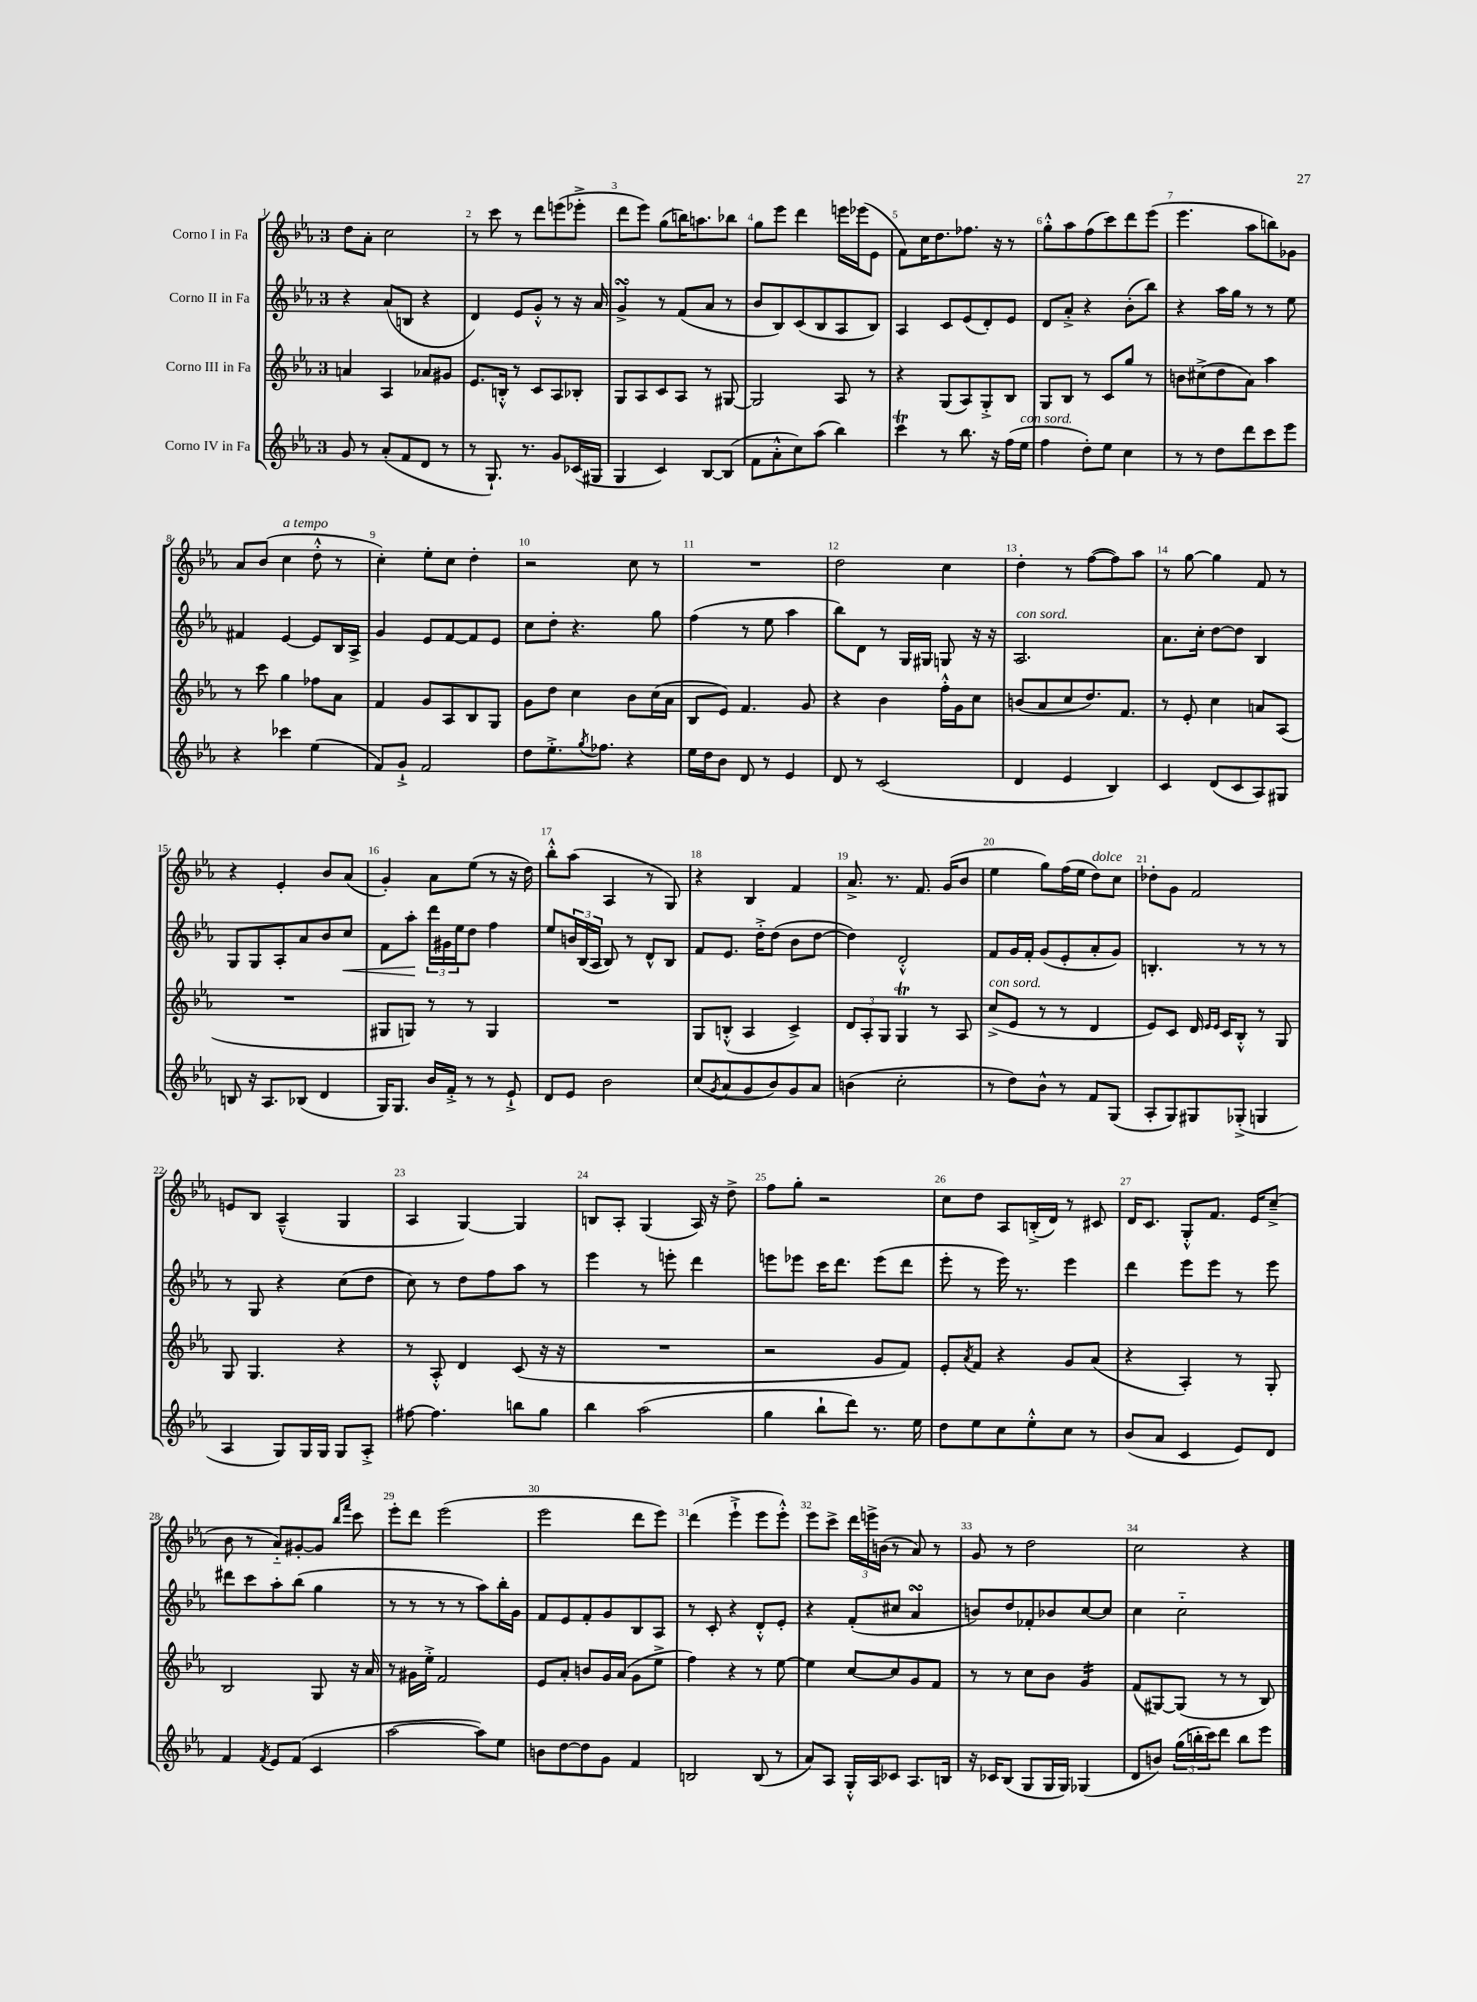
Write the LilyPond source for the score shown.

<<
\new StaffGroup <<
\new Staff = "s0" \with { instrumentName = "Corno I in Fa" } {
    \clef treble \key ees \major \once \override Staff.TimeSignature.style = #'single-digit \time 3/4
    d''8 aes'8-. c''2 |
    r8 c'''8 r8 d'''8 e'''8( ees'''8-.-> |
    d'''8 ees'''8) g''8( b''16) a''8. bes''8 |
    g''8 ees'''8 d'''4 e'''16 ees'''16( ees'8 |
    f'8) c''16 d''8. fes''8. r16 r8 |
    g''8-.-^ aes''8 f''8( c'''8) d'''8 ees'''8( |
    ees'''4. aes''8 b''8) ges'8 |
    aes'8 bes'8( c''4^\markup { \italic "a tempo" } d''8-.-^ r8 |
    c''4-.) ees''8-. c''8 d''4-. |
    r2 c''8 r8 |
    R2. |
    d''2 c''4 |
    d''4-. r8 f''8~( f''8) aes''8 |
    r8 g''8~ g''4 f'8 r8 |
    r4 ees'4-. bes'8 aes'8( |
    g'4-.) aes'8 ees''8( r8 r16 d''16) |
    bes''8-.-^ aes''8( aes4 r8 g8) |
    r4 bes4 f'4 |
    aes'8.-> r8. f'8. g'16( bes'8 |
    ees''4 g''8) f''16( ees''16 d''8^\markup { \italic "dolce" }) c''8 |
    des''8-. g'8 f'2 |
    e'8 bes8 aes4---^( g4 |
    aes4 g4~) g4 |
    b8 aes8-. g4( aes16) r16 d''8-> |
    f''8 g''8-. r2 |
    c''8 d''8 aes8 b16-.->( d'16) r8 cis'8 |
    d'16 c'8. g8-.-^ f'8. ees'16 c''8--->( |
    bes'8 r8 aes'8-_) gis'8~-. gis'8 \grace { bes''16 f'''16 } c'''8 |
    ees'''8-. d'''8 ees'''2( |
    ees'''2 d'''8 ees'''8) |
    d'''4( ees'''4-!-> ees'''8 ees'''8-.-^) |
    ees'''8 c'''8-> \tuplet 3/2 { d'''16 e'''16-> b'16( } r8 aes'8) r8 |
    g'8 r8 d''2 |
    c''2 r4 \bar "|." |
}
\new Staff = "s1" \with { instrumentName = "Corno II in Fa" } {
    \clef treble \key ees \major \once \override Staff.TimeSignature.style = #'single-digit \time 3/4
    r4 aes'8( b8 r4 |
    d'4) ees'8 g'8-.-^ r8 r16 aes'16 |
    g'4->\turn r8 f'8( aes'8 r8 |
    bes'8 bes8) c'8( bes8 aes8 bes8) |
    aes4 c'8 ees'8( d'8-.) ees'8 |
    d'8 aes'8-.-> r4 bes'8-.( bes''8) |
    r4 aes''16 g''16 r8 r8 ees''8 |
    fis'4 ees'4~ ees'8 bes16 aes16-> |
    g'4 ees'8 f'8~ f'8 ees'8 |
    c''8 d''8-. r4. g''8 |
    f''4( r8 ees''8 aes''4 |
    bes''8) d'8 r8 g16 gis16 g8 r16 r16 |
    aes2.^\markup { \italic "con sord." } |
    aes'8. c''16-. d''8~ d''8 bes4 |
    g8 g8 aes8-. aes'8 bes'8 c''8\< |
    f'8 aes''8-.\! \tuplet 3/2 { d'''16 gis'16 ees''16 } d''8 f''4 |
    ees''8 \tuplet 3/2 { b'16 bes16( aes16 } bes8) r8 d'8-^ bes8 |
    f'8 ees'8. d''16-.-> d''8( bes'8 d''8~ |
    d''4) d'2-.-^ |
    f'8 g'16 f'16-. g'8( ees'8-. aes'8-. g'8) |
    b4.-. r8 r8 r8 |
    r8 g8 r4 c''8( d''8 |
    c''8) r8 d''8 f''8 aes''8 r8 |
    ees'''4 r8 e'''8-. d'''4 |
    e'''8 ees'''8 c'''16 d'''8. ees'''8( d'''8 |
    ees'''8-. r8 ees'''16) r8. ees'''4 |
    d'''4 ees'''8 ees'''8 r8 ees'''8 |
    dis'''8 c'''8 aes''8-. bes''8( g''4 |
    r8 r8 r8 r8 aes''8) bes''16-. g'16 |
    f'8 ees'8 f'8-. g'8 bes8 aes8 |
    r8 c'8-. r4 d'8-.-^ ees'8-. |
    r4 f'8-.( cis''8 aes'4\turn |
    b'8) d''8 fes'8-. bes'8 c''8~ c''8 |
    c''4 c''2-_ \bar "|." |
}
\new Staff = "s2" \with { instrumentName = "Corno III in Fa" } {
    \clef treble \key ees \major \once \override Staff.TimeSignature.style = #'single-digit \time 3/4
    a'4 aes4 aes'8 gis'8 |
    ees'8. b16-.-^ r8 c'8 aes8 bes8-. |
    g8 aes8 c'8 aes8 r8 gis8~ |
    gis2 aes8 r8 |
    r4 g8( aes8) g8-.-> bes8 |
    g8 bes8 r8 c'8 g''8 r8 |
    b'8 cis''8->( d''8 aes'8) aes''4 |
    r8 c'''8 g''4 fes''8 aes'8 |
    f'4 g'8 aes8 bes8 g8 |
    g'8 d''8 c''4 bes'8 c''16( aes'16 |
    bes8 ees'8) f'4. g'8 |
    r4 bes'4 f''16-.-^ g'16 c''8 |
    b'8( aes'8 c''8 d''8.) f'8. |
    r8 ees'8-. c''4 a'8 aes8( |
    R2. |
    gis8 g8) r8 r8 g4 |
    R2. |
    g8 b8-.-^( aes4 c'4->) |
    \tuplet 3/2 { d'8 aes8-. g8 } g4\trill r8 aes8 |
    c''8->^\markup { \italic "con sord." }( ees'8 r8 r8 d'4 |
    ees'8) c'8 d'16 \grace { ees'16 ees'16 } c'16 bes8-.-^ r8 g8 |
    g8 g4. r4 |
    r8 aes8-.-^ d'4 c'8( r16 r16 |
    R2. |
    r2 g'8 f'8) |
    ees'8-. \acciaccatura { aes'8 } f'8 r4 g'8 aes'8( |
    r4 aes4-.) r8 g8-. |
    bes2 g8 r16 aes'16 |
    r8 gis'16 ees''16-.-> f'2 |
    ees'8 aes'8-. b'8 g'16 aes'16( g'8 ees''8-> |
    f''4) r4 r8 ees''8~ |
    ees''4 c''8~ c''8 g'8 f'8 |
    r8 r8 c''8 bes'8 g'4:16 |
    f'8( gis8~) gis8( r8 r8 bes8) \bar "|." |
}
\new Staff = "s3" \with { instrumentName = "Corno IV in Fa" } {
    \clef treble \key ees \major \once \override Staff.TimeSignature.style = #'single-digit \time 3/4
    g'8 r8 aes'8-.( f'8 d'8 r8 |
    r8 g8.-!) r8. g'8 ces'16( gis16 |
    g4 c'4) bes8~ bes8( |
    f'8 aes'8-.-^ c''8) aes''8( bes''4) |
    c'''4\trill r8 bes''8. r16 f''16( ees''16^\markup { \italic "con sord." } |
    f''4 d''8-.) ees''8 c''4 |
    r8 r8 d''8 d'''8 c'''8 ees'''8 |
    r4 ces'''4 ees''4( |
    f'8) g'8-!-> f'2 |
    d''8 ees''8.-.-> \acciaccatura { g''8 } fes''8. r4 |
    ees''16 d''16 bes'8 d'8 r8 ees'4 |
    d'8 r8 c'2( |
    d'4 ees'4 bes4) |
    c'4 d'8( c'8 aes8) gis8 |
    b8 r16 aes8. bes8( d'4 |
    g16) g8. bes'16 f'16-.-> r8 r8 ees'8-!-> |
    d'8 ees'8 bes'2 |
    c''8( \acciaccatura { g'8 } aes'8 g'8 bes'8) g'8 aes'8 |
    b'4( c''2-. |
    r8 d''8) bes'8-^ r8 f'8 g8( |
    aes8-. g8) gis8 ges8-.->( g4 |
    aes4 g8) g16 g16 g8 aes8-.-> |
    fis''8~ fis''4. b''8 g''8 |
    bes''4 aes''2( |
    g''4 bes''8-! d'''8) r8. ees''16 |
    d''8 ees''8 c''8 ees''8-.-^ c''8 r8 |
    bes'8( aes'8 c'4 ees'8) d'8 |
    f'4 \acciaccatura { f'8 } ees'8 f'8( c'4 |
    aes''2~ aes''8) ees''8 |
    b'8 d''8~ d''8 g'8 f'4 |
    b2 b8( r8 |
    aes'8) aes8 g16-.-^ aes16 ces'8 aes8. b16 |
    r16 ces'16 bes8( g8 g16 g16) ges4( |
    d'8 b'8) \tuplet 3/2 { g''16( b''16-. c'''16) } d'''8 b''8 ees'''8 \bar "|." |
}
>>
>>
\layout { \context { \Score \override BarNumber.break-visibility = ##(#f #t #t) barNumberVisibility = #all-bar-numbers-visible } }
